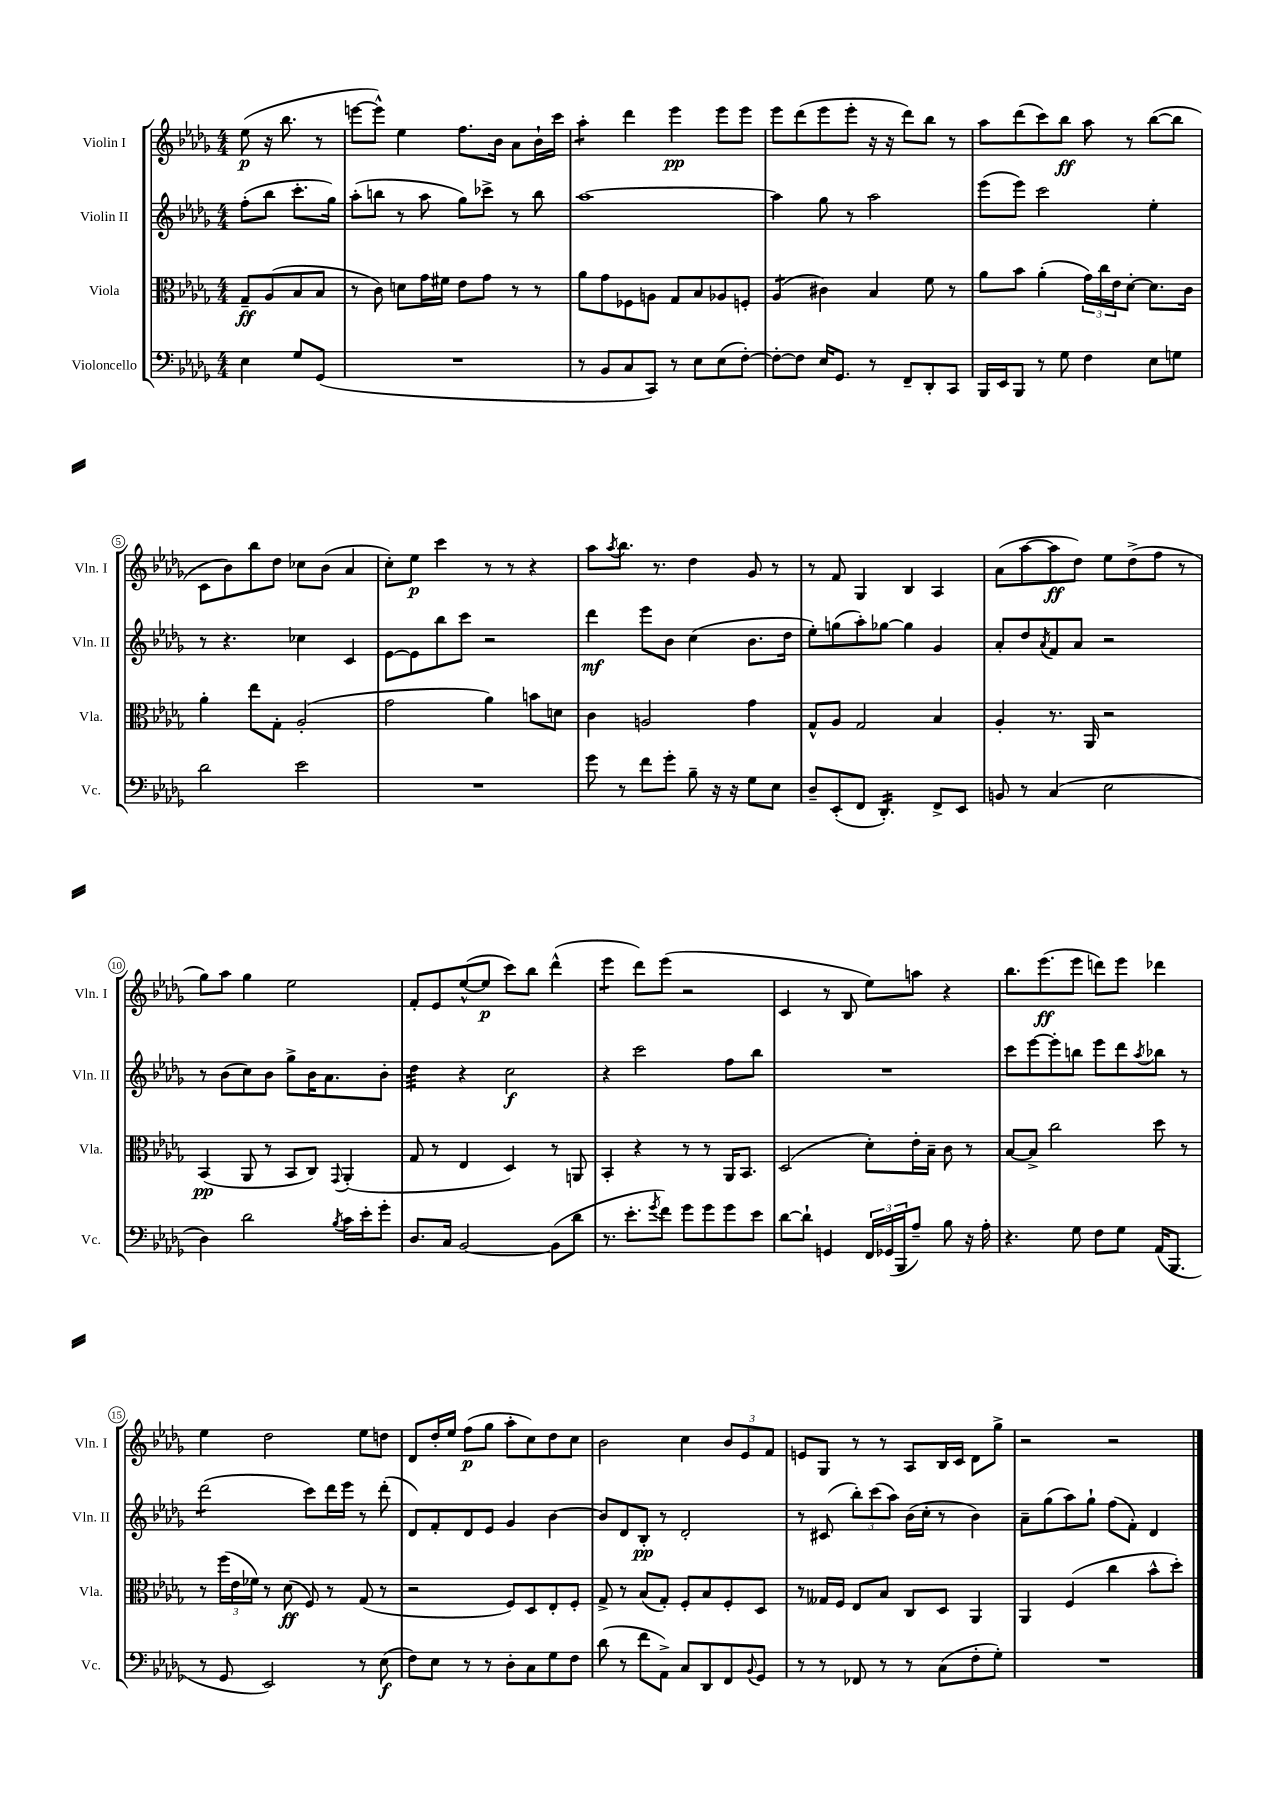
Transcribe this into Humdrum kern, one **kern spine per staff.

**kern	**kern	**kern	**kern
*staff4	*staff3	*staff2	*staff1
*clefF4	*clefC3	*clefG2	*clefG2
*k[b-e-a-d-g-]	*k[b-e-a-d-g-]	*k[b-e-a-d-g-]	*k[b-e-a-d-g-]
*M4/4	*M4/4	*M4/4	*M4/4
4E-\	8G-~/L	(8ff'\L	(8ee-\
.	(8A-/	8bb-\J	16r
.	.	.	8.bb-\
8G-/L	8B-/	8.ccc'\L	.
(8GG-/J	8B-/J	.	8r
.	.	16gg-\Jk)	.
=	=	=	=
1r	8r	(8aa-'\L	[8eee\L
.	8c\)	8bb\J	8eee^^\]J)
.	8d\L	8r	4ee-\
.	16g-\L	8aa-\	.
.	16f#\JJ	.	.
.	8e-\L	8gg-\L)	8.ff\L
.	8g-\J	8ccc-^\J	.
.	.	.	16b-\Jk
.	8r	8r	8a-\L
.	8r	8bb\	16b-`\L
.	.	.	16ccc\JJ
=	=	=	=
8r	8a-\L	[1aa-	4aa-'\
8BB-/L	8g-\	.	.
8C/	8F-\	.	4ddd-\
8CC/J)	8A\J	.	.
8r	8G-/L	.	4eee-\
8E-\L	8B-/	.	.
(8E-\	8A-/	.	8eee-\L
[8F'\J)	8F'/J	.	8eee-\J
=	=	=	=
8F'\_L	(4A-/	4aa-\]	8eee-\L
8F\]J	.	.	(8ddd-\
16E-/LK	4c#\)	8gg-\	8eee-\
8.GG-/J	.	.	.
.	.	8r	8eee-'\J
8r	4B-/	2aa-\	16r
.	.	.	16r
8FF~/L	.	.	8ddd-\L)
8DD-'/	8f\	.	8bb-\J
8CC/J	8r	.	8r
=	=	=	=
16BBB-/LL	8a-\L	(8eee-\L	8aa-\L
16EE-/J	.	.	.
8BBB-/J	8b-\J	8eee-\J)	(8ddd-\
8r	(4a-'\	2ccc\	8ccc\)
8G-\	.	.	8bb-\J
4F\	24g-\LL)	.	8aa-\
.	24cc\	.	.
.	24e-\J	.	.
.	[8d-'\J	.	8r
8E-\L	8.d-\]L	4ee-'\	([8bb-\L
8G\J	.	.	8bb-\]J
.	16c\Jk	.	.
=	=	=	=
2d-\	4a-'\	8r	8c\L
.	.	4.r	8b-\)
.	8ee-\L	.	8bb-\
.	8G-'\J	.	8dd-\J
2e-\	(2A-'/	4cc-\	8cc-\L
.	.	.	(8b-\J
.	.	4c/	4a-/
=	=	=	=
1r	2g-\	[8e-\L	8cc'\L)
.	.	8e-\]	8ee-\J
.	.	8bb-\	4ccc\
.	.	8ccc\J	.
.	4a-\)	2r	8r
.	.	.	8r
.	8b\L	.	4r
.	8d\J	.	.
=	=	=	=
8g-\	4c\	4ddd-\	8aa-\L
.	.	.	8qaa-/
8r	.	.	8.bb-\J
8f\L	2A/	8eee-\L	.
.	.	.	8.r
8g-'\J	.	8b-\J	.
8B-~\	.	(4cc\	4dd-\
16r	.	.	.
16r	.	.	.
8G-\L	4g-\	8.b-\L	8g-/
8E-\J	.	.	8r
.	.	16dd-\Jk	.
=	=	=	=
8D-~/L	8G-^^/L	8ee-'\L)	8r
(8EE-'/	8A-/J	(8gg\	8f/
8FF/J	2G-/	8aa-'\)	4G-/
4.DD-'/)	.	[8gg-\J	.
.	.	4gg-\]	4B-/
8FF^/L	4B-/	4g-/	4A-/
8EE-/J	.	.	.
=	=	=	=
8BB/	4A-'/	8a-'/L	(8a-\L
8r	.	8dd-/	[8aa-\
.	.	8qa-/	.
(4C/	8.r	8f/	8aa-\]
.	.	8a-/J	8dd-\J)
.	16AA-/	.	.
2E-\	2r	2r	8ee-\L
.	.	.	(8dd-^\
.	.	.	8ff\J
.	.	.	8r
=	=	=	=
4D-\)	(4BB-/	8r	8gg-\L)
.	.	(8b-\L	8aa-\J
2d-\	8AA-/	8cc\)	4gg-\
.	8r	8b-\J	.
.	8BB-/L	8gg-^\L	2ee-\
.	8C/J)	16b-\K	.
.	.	8.a-\	.
8qB-/	8qqGG-/	.	.
16c\LL	(4AA-'/	.	.
16e-'\J	.	.	.
8g-'\J	.	8b-'\J	.
=	=	=	=
8.D-/L	8G-/	4dd-\	8f'/L
.	8r	.	8e-/
16C/Jk	.	.	.
[2BB-/	4E-/	4r	([8ee-^^/
.	.	.	8ee-/]J
.	4D-/)	2cc\	8ccc\L)
.	.	.	8bb-\J
(8BB-\]L	8r	.	(4ddd-^^\
8d-\J	8AA/	.	.
=	=	=	=
8.r	4BB-'/	4r	4eee-\
8.e-'\L	.	.	.
.	4r	2ccc\	8ddd-\L)
8qg-/	.	.	.
8f\J)	.	.	(8eee-\J
8g-\L	8r	.	2r
8g-\	8r	.	.
8g-\	16AA-/LK	8ff\L	.
.	8.BB-/J	.	.
8e-\J	.	8bb-\J	.
=	=	=	=
[8d-\L	(2D-/	1r	4c/
8d-`\]J	.	.	.
4GG/	.	.	8r
.	.	.	8B-/
24FF/LL	8d-'\L)	.	8ee-\L)
(24GG-/	.	.	.
24BBB-/J	.	.	.
8A-~/J)	16e-'\L	.	8aa\J
.	16B-~\JJ	.	.
8B-\	8c\	.	4r
16r	8r	.	.
16A-'\	.	.	.
=	=	=	=
4.r	[8B-/L	8ccc\L	8.bb-\L
.	8B-^/]J	[8eee-\	.
.	.	.	(8.eee-\
.	2cc\	8eee-'\]	.
8G-\	.	8bb\J	8eee-\J
8F\L	.	8eee-\L	8ddd\L)
8G-\J	.	8ddd-\	8eee-\J
.	.	8qaa-/	.
(16AA-/LK	8dd-\	8bb-\J	4ddd-\
8.BBB-/J	.	.	.
.	8r	8r	.
=	=	=	=
8r	8r	(2ddd-\	4ee-\
8GG-/	(24ff\LL	.	.
.	24e-\	.	.
.	24f-\JJ)	.	.
2EE-/)	8r	.	2dd-\
.	(8d-\	.	.
.	8F/)	8ccc\L)	.
.	8r	16ddd-\L	.
.	.	16eee-\JJ	.
8r	(8G-/	8r	8ee-\L
(8E-\	8r	(8ddd-'\	8dd\J
=	=	=	=
8F\L)	2r	8d-/L)	8d-/L
8E-\J	.	8f'/	16dd-'/L
.	.	.	16ee-/JJ
8r	.	8d-/	(8ff\L
8r	.	8e-/J	8gg-\J
8D-'\L	8F/L)	4g-/	8aa-'\L
8C\	8D-/	.	8cc\)
8G-\	8E-'/	[4b-\	8dd-\
8F\J	8F'/J	.	8cc\J
=	=	=	=
(8d-\	8G-^/	8b-/]L	2b-\
8r	8r	8d-/	.
8f\L	(8B-/L	8B-'/J	.
8AA-^\J)	8G-'/J)	8r	.
8C/L	8F'/L	2d-'/	4cc\
8DD-/	8B-/	.	.
8FF/	8F'/	.	12b-/L
.	.	.	12e-/
8qqBB-/	.	.	.
8GG-/J	8D-/J	.	.
.	.	.	12f/J
=	=	=	=
8r	8r	8r	8e/L
8r	16G--/LL	(8c#/	8G-/J
.	16F/JJ	.	.
8FF-/	8E-/L	12bb-'\L)	8r
.	.	(12ccc\	.
8r	8B-/J	.	8r
.	.	12aa-\J)	.
8r	8C/L	(16b-\LL	8A-/L
.	.	16cc'\JJ	.
(8C\L	8D-/J	8r	16B-/L
.	.	.	16c/JJ
8F'\	4AA-/	4b-\)	8d-\L
8G-'\J)	.	.	8gg-^\J
=	=	=	=
1r	4AA-/	8a-~\L	2r
.	.	(8gg-\	.
.	(4F/	8aa-\)	.
.	.	8gg-`\J	.
.	4cc\	(8ff\L	2r
.	.	8f'\J)	.
.	8b-^^\L	4d-/	.
.	8dd-'\J)	.	.
==	==	==	==
*-	*-	*-	*-
